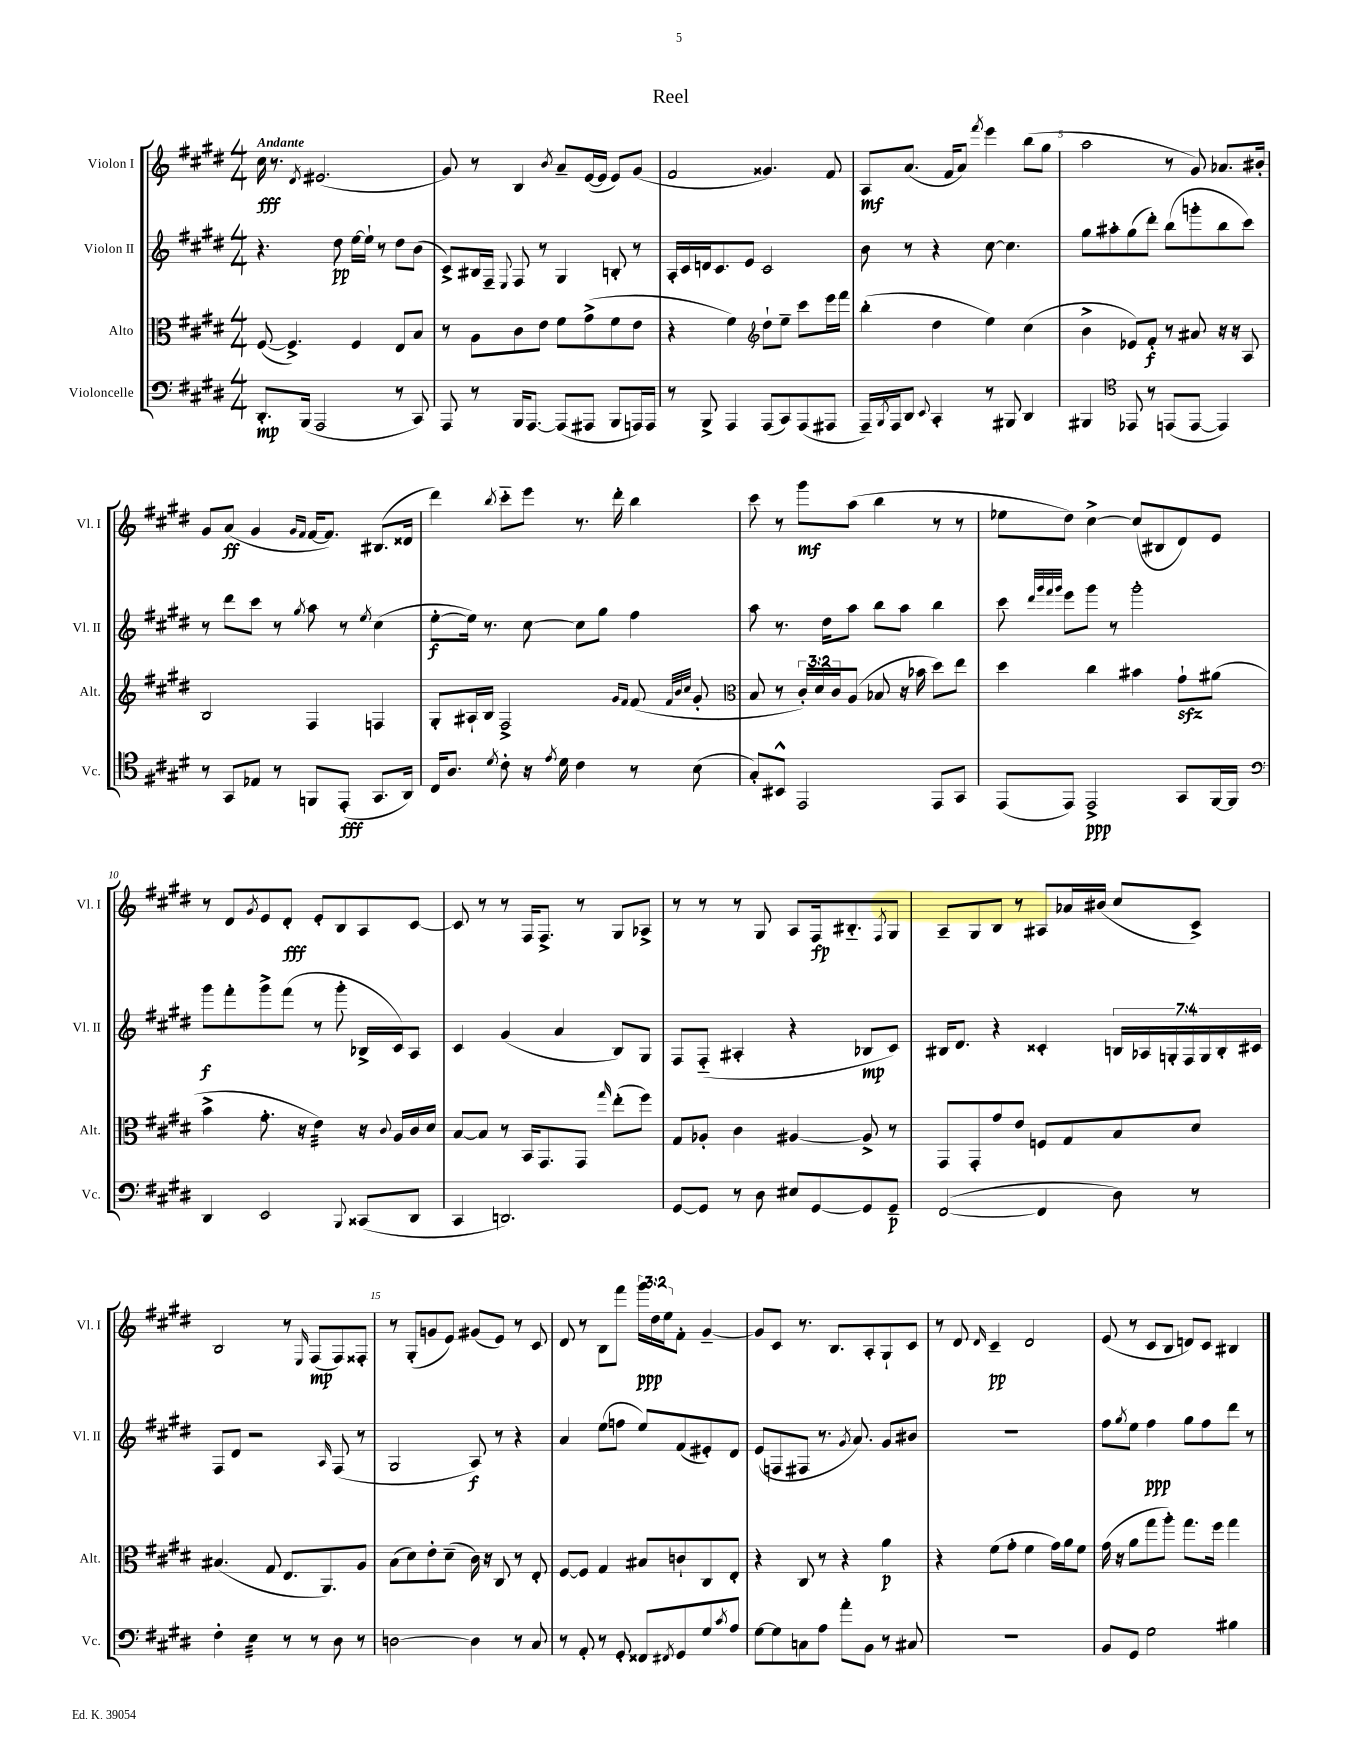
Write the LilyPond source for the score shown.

\header { title = "Reel" }
<<
\new StaffGroup <<
\new Staff = "s0" \with { instrumentName = "Violon I" shortInstrumentName = "Vl. I" } {
    \clef treble \key e \major \numericTimeSignature \time 4/4 \override Staff.TupletNumber.text = #tuplet-number::calc-fraction-text \tempo "Andante"
    cis''16\fff r8. \acciaccatura { dis'8 } eis'2.( |
    gis'8) r8 b4 \acciaccatura { b'8 } a'8-- e'16~( e'16 e'8) gis'8( |
    fis'2 gisis'4.) fis'8 |
    a8\mf a'8.( fis'16 a'8) \acciaccatura { fis'''8 } e'''4 b''8( gis''8 |
    a''2 r8 gis'8) aes'8. bis'16-. |
    gis'8 a'8\ff( gis'4 \grace { gis'16 fis'16 } fis'16~ fis'8.) bis8.( disis'16 |
    dis'''4) \acciaccatura { b''8 } cis'''8-_ e'''8 r8. dis'''16-. b''4 |
    cis'''8 r8 gis'''8\mf a''8( b''4 r8 r8 |
    ees''8 dis''8) cis''4~-> cis''8( bis8 dis'8) e'8 |
    r8 dis'8 \acciaccatura { gis'8 } e'8 dis'8-.\fff e'8-. b8 a8 cis'8~ |
    cis'8 r8 r8 fis16 fis8.-> r8 gis8 aes8-> |
    r8 r8 r8 gis8 a8 fis16\fp bis8.-_ \acciaccatura { fis8 } gis8 |
    a8-- gis8 b8 r8 ais8 aes'16 bis'16( cis''8 cis'8->) |
    b2 r8 \grace { e16 } fis8\mp( fis8) fisis8-. |
    r8 gis8-.( g'8 e'8) gis'8( e'8) r8 cis'8 |
    dis'8 r8 b8 fis'''8 \tuplet 3/2 { gis'''16\ppp dis''16 e''16 } fis'8-. gis'4~-- |
    gis'8 cis'8 r8. b8. a8-. gis8-! cis'8 |
    r8 dis'8 \grace { dis'16 } cis'4--\pp dis'2 |
    e'8( r8 cis'8 b8 d'8) cis'8 bis4 \bar "|." |
}
\new Staff = "s1" \with { instrumentName = "Violon II" shortInstrumentName = "Vl. II" } {
    \clef treble \key e \major \numericTimeSignature \time 4/4 \override Staff.TupletNumber.text = #tuplet-number::calc-fraction-text
    r4. dis''8\pp e''16~ e''16-! r8 dis''8 b'8( |
    cis'8->) bis16 fis16-- \appoggiatura { e8 } fis8 r8 gis4 b8-. r8 |
    a16-. cis'16 d'16 cis'8. e'8 cis'2 |
    b'8 r8 r4 cis''8~ cis''4. |
    gis''8 ais''8-. gis''8( dis'''8-.) b''8( g'''8-. b''8 cis'''8) |
    r8 dis'''8 cis'''8 r8 \acciaccatura { gis''8 } a''8 r8 \acciaccatura { e''8 } cis''4( |
    e''8~-.\f e''16) r8. cis''8~ cis''8 gis''8 fis''4 |
    a''8 r8. dis''16 a''8 b''8 a''8 b''4 |
    cis'''8 \grace { dis'''32 gis'''32 fis'''32 gis'''32 } e'''8 gis'''8 r8 gis'''2-. |
    gis'''8\f fis'''8-. gis'''8-> fis'''8( r8 gis'''8-. bes16-> cis'16) a8 |
    cis'4 gis'4( a'4 b8) gis8 |
    fis8 fis8-_( ais4-. r4 bes8\mp cis'8) |
    bis16 dis'8. r4 cisis'4-. \tuplet 7/4 { b16 aes16 g16-. fis16 g16 b16-. cis'16 } |
    fis8 dis'8 r2 \grace { a16 } fis8( r8 |
    gis2 a8\f) r8 r4 |
    a'4 e''8( f''8 e''8) fis'8( eis'8-.) dis'8 |
    e'8( f8 fis8 r8. \acciaccatura { gis'8 } a'8.) gis'8 bis'8 |
    R1 |
    fis''8 \acciaccatura { gis''8 } e''8 fis''4\ppp gis''8 fis''8 dis'''8 r8 \bar "|." |
}
\new Staff = "s2" \with { instrumentName = "Alto" shortInstrumentName = "Alt." } {
    \clef alto \key e \major \numericTimeSignature \time 4/4 \override Staff.TupletNumber.text = #tuplet-number::calc-fraction-text
    fis8~( fis4.->) fis4 e8 b8 |
    r8 a8 cis'8 e'8 fis'8 gis'8->( fis'8 e'8 |
    r4 fis'4) \clef treble dis''8-! e''8-- cis'''8 e'''16 fis'''16 |
    b''4-.( dis''4 e''4) cis''4( |
    b'4-> ees'8) fis'8-.\f r8 ais'8 r16 r16 a8 |
    b2 fis4 f4 |
    gis8-. ais16-! b16 fis2-> \grace { gis'16 fis'16 } fis'8( \grace { fis'32 b'32 cis''32 } gis'8-. |
    \clef alto b8 r8 \tuplet 3/2 { cis'16-.) dis'16 cis'16 } a8( bes8 r16 bes'16 dis''8) e''8 |
    dis''4 cis''4 bis'4 gis'8-!\sfz ais'8( |
    b'4-> gis'8.-. r16 e'4:32) r16 \appoggiatura { cis'8 } a16 cis'16 dis'16 |
    b8~ b8 r8 b,16 gis,8. gis,8 \grace { gis''16 } e''8-.( fis''8) |
    gis8 aes8-. cis'4 ais4~ ais8-> r8 |
    gis,8 gis,8-. gis'8 e'8 f8 gis8 b8 dis'8 |
    bis4.( gis8 e8. a,8.) a8 |
    b8( dis'8) e'8-. dis'8--( cis'16) r16 cis8 r8 e8-. |
    fis8~ fis8 gis4 bis8 c'8-! cis8 e8-. |
    r4 cis8 r8 r4 a'4\p |
    r4 fis'8( gis'8-. fis'4 gis'16) a'16 fis'8 |
    gis'16( r16 a'8 gis''8 a''8-.) gis''8. fis''16 gis''4 \bar "|." |
}
\new Staff = "s3" \with { instrumentName = "Violoncelle" shortInstrumentName = "Vc." } {
    \clef bass \key e \major \numericTimeSignature \time 4/4
    dis,8.-.\mp b,,16( a,,2 r8 cis,8) |
    a,,8 r8 b,,16 a,,8.~ a,,8( ais,,8 b,,8 a,,16) a,,16 |
    r8 b,,8-> a,,4 a,,8( cis,8) a,,8( ais,,8 |
    a,,16--) \acciaccatura { b,,8 } a,,16 dis,8 \appoggiatura { e,8 } cis,4-. r8 bis,,8 dis,4 |
    bis,,4 \clef tenor ees,8 r8 e,8( e,8~ e,4) |
    r8 gis,8 ees8 r8 f,8 e,8-.\fff( gis,8. a,16) |
    cis16 a8. \acciaccatura { dis'8 } cis'8-. r16 \acciaccatura { e'8 } dis'16 cis'4 r8 b8( |
    gis8-.) bis,8-^ e,2 e,8 gis,8 |
    e,8( e,8) e,2->\ppp gis,8 fis,16~ fis,16 |
    \clef bass dis,4 e,2 \appoggiatura { b,,8 } cisis,8( dis,8 |
    cis,4 d,2.) |
    gis,8~ gis,8 r8 dis8 eis8 gis,8~ gis,8 gis,8--\p |
    fis,2~( fis,4 dis8) r8 |
    fis4-. e4:32 r8 r8 dis8 r8 |
    d2~ d4 r8 cis8 |
    r8 a,8-. r8 gis,8-. fisis,8 \acciaccatura { fis,8 } gis,8 gis8 \acciaccatura { cis'8 } a8 |
    gis8~ gis8 c8 a8 a'8-. b,8 r8 cis8 |
    R1 |
    b,8 gis,8 gis2 bis4 \bar "|." |
}
>>
>>
\layout { \context { \Score \override BarNumber.break-visibility = ##(#f #t #t) barNumberVisibility = #(every-nth-bar-number-visible 5) } }
